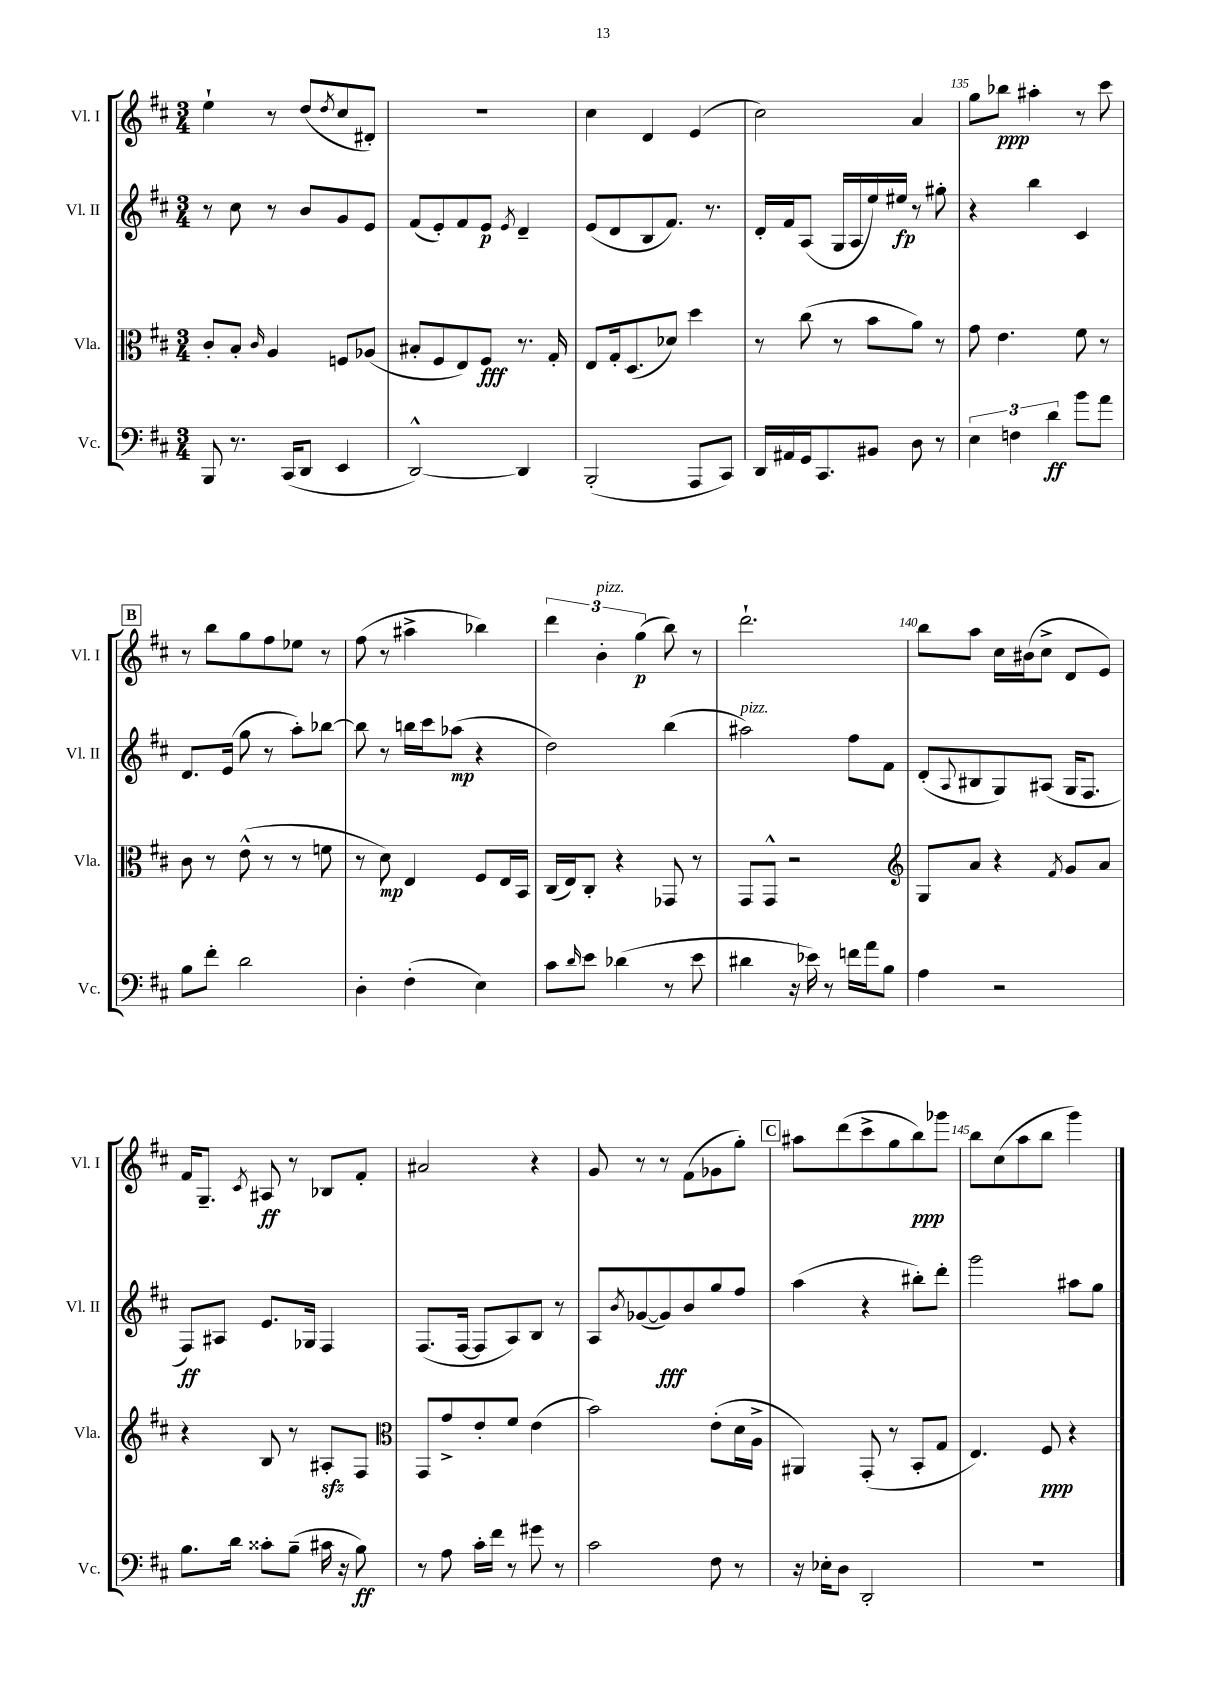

**kern	**kern	**kern	**kern
*staff4	*staff3	*staff2	*staff1
*clefF4	*clefC3	*clefG2	*clefG2
*k[f#c#]	*k[f#c#]	*k[f#c#]	*k[f#c#]
*M3/4	*M3/4	*M3/4	*M3/4
8BBB/	8c#'/L	8r	4ee`\
8.r	8B'/J	8cc#\	.
.	16qqc#/	.	.
.	4A/	8r	8r
(16CC#/LK	.	.	.
8DD/J	.	8b/L	(8dd/L
.	.	.	8qdd/
4EE/	8F/L	8g/	8cc#/
.	(8A-/J	8e/J	8d#'/J)
=	=	=	=
[2DD^^/)	8B#'/L	(8f#/L	2.r
.	8F#/	8e'/)	.
.	8E/)	8f#/	.
.	8F#/J	8e/J	.
.	.	8qe/	.
4DD/]	8.r	4d~/	.
.	16G'/	.	.
=	=	=	=
(2BBB'/	8E/L	(8e/L	4cc#\
.	16G'/k	8d/	.
.	(8.D/	.	.
.	.	8B/	4d/
.	8d-/J)	8.f#/J)	.
8AAA/L	4dd\	.	(4e/
.	.	8.r	.
8CC#/J)	.	.	.
=	=	=	=
16DD/LL	8r	16d'/LL	2cc#\)
16AA#/	.	16f#/J	.
16GG/J	(8cc#\	(8A/J	.
8.CC#/	.	.	.
.	8r	16G/LL	.
.	.	16A/	.
8BB#/J	8b\L	16ee/)	.
.	.	16ee#/JJ	.
8D\	8a\J)	8r	4a/
8r	8r	8gg#'\	.
=	=	=	=
6E\	8g\	4r	8gg\L
.	4.e\	.	8bb-\J
6F\	.	.	.
.	.	4bb\	4aa#'\
6d\	.	.	.
8b\L	8f#\	4c#/	8r
8a\J	8r	.	8ccc#\
=	=	=	=
8B\L	8c#\	8.d/L	8r
8f#'\J	8r	.	8bb\L
.	.	(16e/Jk	.
2d\	(8e^^\	8gg\	8gg\
.	8r	8r	8ff#\
.	8r	8aa'\L)	8ee-\J
.	8f\	[8bb-\J	8r
=	=	=	=
4D'\	8r	8bb-\]	(8ff#\
.	8d\)	8r	8r
(4F#'\	4E/	16bb\LL	4aa#^\
.	.	16ccc#\J	.
.	.	(8aa-\J	.
4E\)	8F#/L	4r	4bb-\)
.	16E/L	.	.
.	16BB/JJ	.	.
=	=	=	=
8c#\L	(16C#/LL	2dd\)	6ddd\
.	16E/J)	.	.
16qqd/	.	.	.
8e\J	8C#'/J	.	.
.	.	.	6b'\
(4d-\	4r	.	.
.	.	.	(6gg\
8r	8GG-/	(4bb\	8bb\)
8e\	8r	.	8r
=	=	=	=
4d#\	8GG/L	2aa#\)	2.ddd`\
.	8GG^^/J	.	.
16r	2r	.	.
16e-\)	.	.	.
8r	.	.	.
16f\LL	.	8ff#\L	.
16a\J	.	.	.
8B\J	.	8f#\J	.
=	=	=	=
*	*clefG2	*	*
4A\	8G/L	(8d'/L	8bb\L
.	.	8qqA/	.
.	8a/J	8B#/	8aa\J
2r	4r	8G/)	16cc#\LL
.	.	.	(16b#\J
.	.	(8A#/J	8cc#^\J
.	8qf#/	.	.
.	8g/L	16G/LK	8d/L
.	.	8.F#/J	.
.	8a/J	.	8e/J)
=	=	=	=
8.B\L	4r	8F#/L)	16f#/LK
.	.	.	8.G~/J
.	.	8A#/J	.
16d\Jk	.	.	.
.	.	.	8qc#/
8c##'\L	8B/	8.e/L	8A#/
(8B~\J	8r	.	8r
.	.	16G-/Jk	.
16c#\	8A#'/L	4F#/	8B-/L
16r	.	.	.
8B\)	8F#/J	.	8f#'/J
=	=	=	=
*	*clefC3	*	*
8r	8GG/L	(8.F#/L	2a#/
8A\	8g^/	.	.
.	.	[16F#/Jk	.
16c#'\LL	8e'/	8F#/]L	.
16f#\JJ	.	.	.
8r	8f#/J	8A/)	.
8g#\	(4e\	8B/J	4r
8r	.	8r	.
=	=	=	=
2c#\	2b\)	8A/L	8g/
.	.	8qb/	.
.	.	([8g-/	8r
.	.	8g-/])	8r
.	.	8b/	(8f#\L
8F#\	(8e'\L	8gg/	8g-\
8r	16d\L	8ff#/J	8gg'\J)
.	16A^\JJ	.	.
=	=	=	=
16r	4AA#/)	(4aa\	8aa#\L
16E-'\LK	.	.	.
8D\J	.	.	(8ddd\
2DD'/	(8GG'/	4r	8ccc#^\
.	8r	.	8gg\
.	8BB'/L	8bb#'\L)	8bb\)
.	8G/J	8ddd'\J	8ggg-\J
=	=	=	=
2.r	4.E/)	2ggg\	8bb\L
.	.	.	(8cc#\
.	.	.	8aa\
.	8F#/	.	8bb\J
.	4r	8aa#\L	4ggg\)
.	.	8gg\J	.
==	==	==	==
*-	*-	*-	*-
